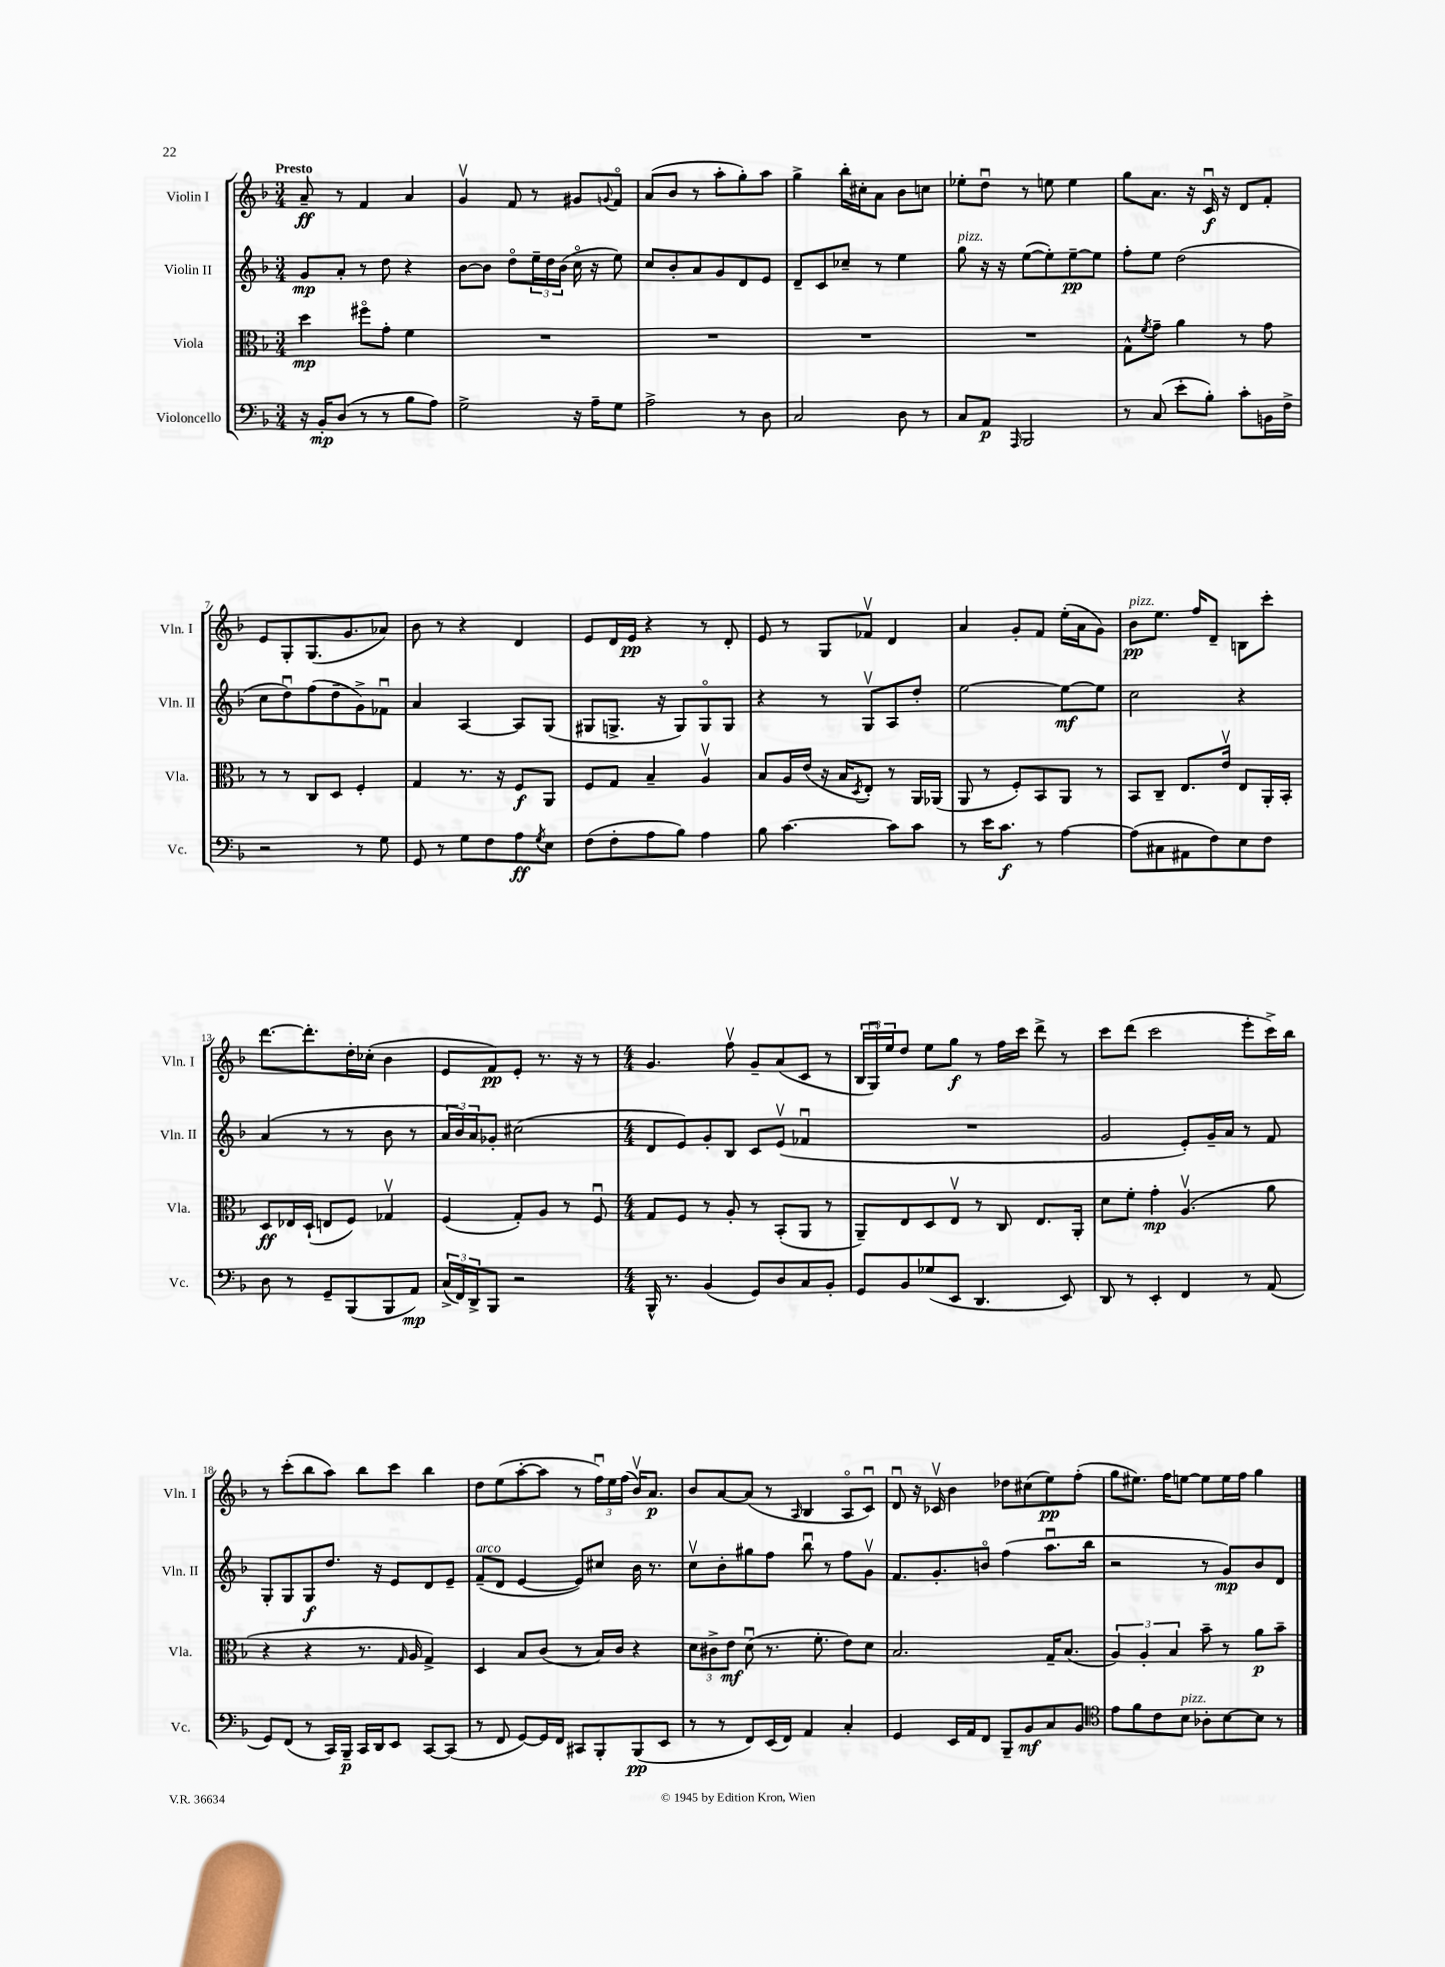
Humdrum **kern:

**kern	**kern	**kern	**kern
*staff4	*staff3	*staff2	*staff1
*clefF4	*clefC3	*clefG2	*clefG2
*k[b-]	*k[b-]	*k[b-]	*k[b-]
*M3/4	*M3/4	*M3/4	*M3/4
16r	4dd\	8g/L	8a~/
16BB-'/LK	.	.	.
(8D/J	.	8a'/J	8r
8r	8ff#o\L	8r	4f/
8r	8g'\J	8dd\	.
8B-\L	4f\	4r	4a/
8A\J)	.	.	.
=	=	=	=
2G^\	2.r	[8b-\L	4gv/
.	.	8b-\]J	.
.	.	8ddo\L	8f/
.	.	24ee~\L	8r
.	.	24dd\	.
.	.	(24b-\JJ	.
16r	.	16cco\	8g#/L
16A~\LK	.	16r	.
.	.	.	8qqg/
8G\J	.	8ee\)	8fo/J
=	=	=	=
2A^\	2.r	8cc/L	(8a/L
.	.	8b-'/	8b-/J
.	.	8a/	8r
.	.	8g/	8aa'\L
8r	.	8d/	8gg'\)
8D\	.	8e/J	8aa\J
=	=	=	=
2C/	2.r	8d~/L	4gg^\
.	.	8c/	.
.	.	8cc-~/J	16bb-'\LL
.	.	.	16cc#'\J
.	.	8r	8a\J
8D\	.	4ee\	8b-\L
8r	.	.	8cc\J
=	=	=	=
8C/L	2.r	8gg\	8ee-'\L
8AA/J	.	16r	8ddu\J
.	.	16r	.
16qqAAA/	.	.	.
2BBB-/	.	([8ee\L	8r
.	.	8ee'\])	8ee\
.	.	[8ee~\	4ee\
.	.	8ee\]J	.
=	=	=	=
8r	8G^^\L	8ff'\L	8gg\L
.	8qf/	.	.
(8C/	8g~\J	8ee\J	8.a\J
8e'\L	4a\	(2dd\	.
.	.	.	16r
8B-'\J)	.	.	16cu/
.	.	.	16r
8c'\L	8r	.	8d/L
16BB\L	8g\	.	8f'/J
16F^\JJ	.	.	.
=	=	=	=
2r	8r	8cc\L	8e/L
.	8r	8ddu\)	8G'/
.	8C/L	(8ff\	(8.G/
.	8D/J	8dd~\	.
.	.	.	8.g/
8r	4F'/	8g^\)	.
8G\	.	8f-u\J	8a-/J)
=	=	=	=
8GG/	4G/	4a/	8b-\
8r	.	.	8r
8G\L	8.r	[4A/	4r
8F\	.	.	.
.	16r	.	.
8A\	8F/L	8A/]L	4d/
8qG/	.	.	.
8E\J	8AA/J	(8G/J	.
=	=	=	=
(8F\L	8F/L	8G#/L	8e/L
8F'\	8G/J	8.G^/J	16d/L
.	.	.	16e/JJ
8A\	4B-~/	.	4r
.	.	16r	.
8B-\J)	.	8G/L)	.
4A\	4Av/	8Go/	8r
.	.	8G/J	8d'/
=	=	=	=
8B-\	8B-/L	4r	8e/
[4.c\	16A/L	.	8r
.	(16e/JJ	.	.
.	16r	8r	8G/L
.	16B-/LK	.	.
.	8qD/	.	.
.	8E'/J)	8Gv/L	8f-v/J
8c\]L	8r	8A/	4d/
8c\J	16AA/LL	8dd'/J	.
.	(16AA-/JJ	.	.
=	=	=	=
8r	8AA/	[2ee\	4a/
16e\LK	8r	.	.
8.c\J	.	.	.
.	8F'/L)	.	8g'/L
8r	8BB-/	.	8f/J
[4A\	8AA/J	8ee\_L	(16ee'\LL
.	.	.	16a\J
.	8r	8ee\]J	8g\J)
=	=	=	=
(8A\]L	8BB-/L	2cc\	8b-\L
8C#\	8C~/J	.	8.ee\J
8AA#\	8.E/L	.	.
.	.	.	16ff/LK
8F\)	.	.	8d~/J
.	16ev/Jk	.	.
8E\	8E/L	4r	8B\L
8F\J	16AA'/L	.	8ccc'\J
.	16BB-'/JJ	.	.
=	=	=	=
8D\	8D/L	(4a/	[8.ddd\L
8r	16E-/L	.	.
.	(16D`/JJ	.	8.ddd'\]
8GG~/L	8E/L	8r	.
(8BBB-/	8F/J)	8r	16dd'\L
.	.	.	(16cc-'\JJ
8BBB-/	4G-v/	8b-\	4b-\
8AA/J)	.	8r	.
=	=	=	=
(24C^/LL	(4F/	24a/LL	8e/L
24FF/)	.	24b-/)	.
24DD^/J	.	24a/J	.
8BBB-/J	.	8g-'/J	8f/)
2r	8G'/L)	(2cc#\	8e'/J
.	8A/J	.	8.r
.	8r	.	.
.	.	.	16r
.	8Fu/	.	8r
=	=	=	=
*M4/4	*M4/4	*M4/4	*M4/4
16BBB-^^/	8G/L	8d/L	4.g/
8.r	.	.	.
.	8F/J	8e/)	.
(4BB-/	8r	8g'/	.
.	8A'/	8B-/J	8ffv\
8GG/L)	8r	8c/L	8g~/L
8D/	(8BB-'/L	(8ev/J	(8a/
8C/	8AA/J	4f-u/	8c/J
8BB-'/J	8r	.	8r
=	=	=	=
8GG/L	8AA~/L)	1r	24B-/LL
.	.	.	24Gu/)
.	.	.	24ee/J
8BB-/	8E/	.	8dd/J
(8G-/	8D/	.	8ee\L
8EE/J	8Ev/J	.	8gg\J
4.DD/	8r	.	8r
.	8C/	.	16ff\LL
.	.	.	16ccc\JJ
.	8.E/L	.	8ddd^\
8EE/)	.	.	8r
.	16AA'/Jk	.	.
=	=	=	=
8DD/	8d\L	2g/	8ccc\L
8r	8f'\J	.	(8ddd\J
4EE'/	4g'\	.	2ccc\
4FF/	(4.Av/	8e'/L)	.
.	.	16g~/L	.
.	.	16a/JJ	.
8r	.	8r	8eee'\L
(8AA/	8a\	8f/	16ccc^\L)
.	.	.	16bb-\JJ
=	=	=	=
8GG/L)	4r	8G'/L	8r
(8FF/J	.	8G/	(8ccc'\L
8r	4r	8G/	8bb-\
16CC/LL)	.	8.dd/J	8aa\J)
16BBB-~/JJ	.	.	.
16CC/LL	8.r	.	8bb-\L
16DD/J	.	16r	.
8EE/J	.	8e/L	8ccc\J
.	16qqG/	.	.
.	16A/	.	.
[8CC/L	4G^/)	8d/	4bb-\
(8CC/]J	.	8e~/J	.
=	=	=	=
8r	4D/	(8f~/L	8dd\L
8FF/	.	8d/J	(8ee\
[8GG/L)	8B-/L	[4e/	[8aa'\
16GG/]L	(8c/J	.	8aa\]J
16FF/JJ	.	.	.
8CC#/L	8r	8e/]L)	8r
8BBB-'/	16B-/LL)	8cc#/J	24ffu\LL)
.	.	.	24ee\
.	16c/JJ	.	.
.	.	.	(24ff\JJ
(8BBB-/	4r	16b-\	16b-v/LK)
.	.	8.r	8.a/J
8EE/J	.	.	.
=	=	=	=
8r	12d\L	8ccv\L	8b-/L
.	12c#^\	.	.
8r	.	8b-'\	[8a/
.	12e\J	.	.
8FF/L)	(8du\	8gg#\	(8a/]J
(16EE/L	8.r	8ff\J	8r
16FF/JJ)	.	.	.
.	.	.	16qqA/
4AA/	.	8bb-u\	4B-/
.	8.f'\	.	.
.	.	8r	.
4C'/	8e\L)	8ff\L	8Ao/L
.	8d\J	8gv\J	8cu/J)
=	=	=	=
4GG/	2.B-/	8.f/L	8du/
.	.	.	16r
.	.	8.g'/	16c-v/
16EE/LL	.	.	4b-\
16AA/J	.	.	.
8FF/J	.	8bo/J	.
8BBB-~/L	.	(4ff\	8dd-\L
8BB-/	.	.	(8cc#\
8C/	16G~/LK	8.aau\L	8ee\)
.	(8.B-/J	.	.
8BB-/J	.	.	(8ff'\J
.	.	16bb-\Jk	.
=	=	=	=
*clefC4	*	*	*
8e\L	6A/)	2r	8gg\L
8f\	.	.	8.ee#\J)
.	6A'/	.	.
8c\	.	.	.
.	.	.	16ff\LK
.	6B-/	.	.
8B-\J	.	.	[8ee\J
8A-'\L	8b-~\	8r	8ee\]L
[8B-\	8r	8g/L)	16ee\L
.	.	.	16ff\JJ
8B-\]J	8a\L	8b-/	4gg\
8r	8b-~\J	8d/J	.
==	==	==	==
*-	*-	*-	*-
